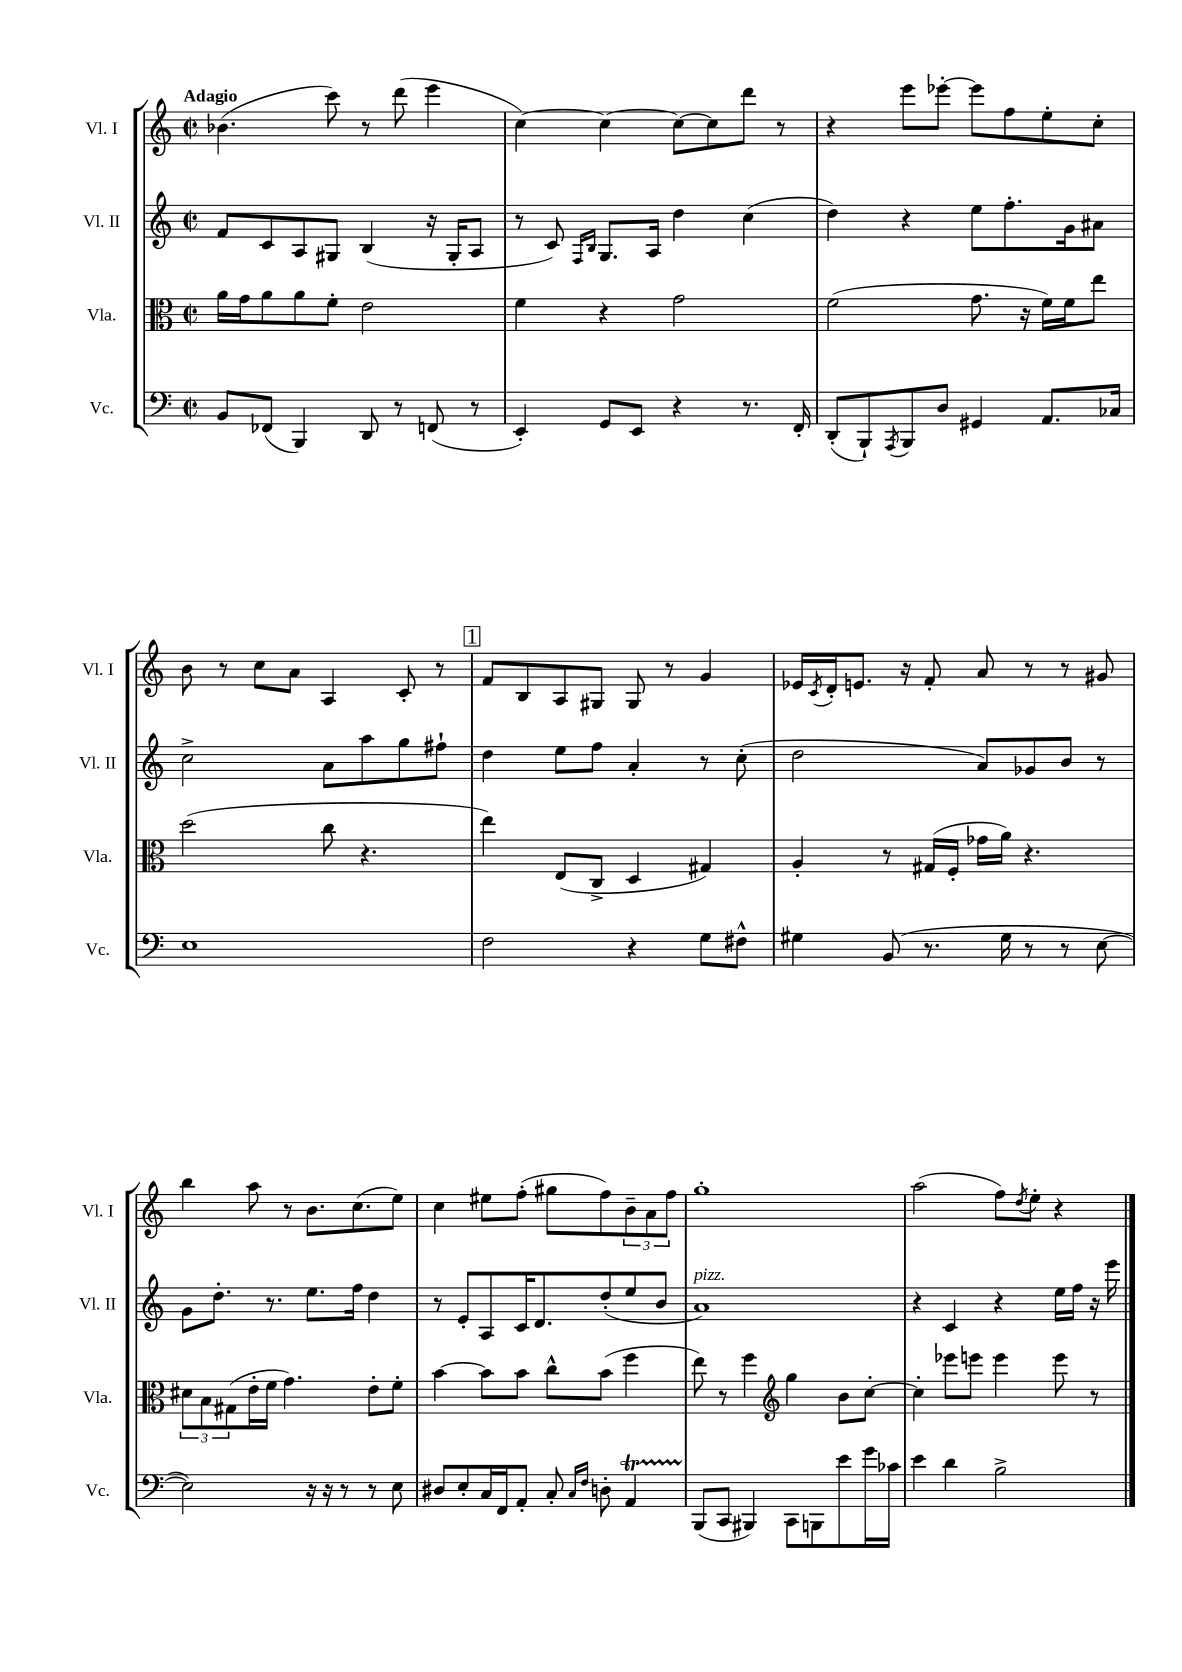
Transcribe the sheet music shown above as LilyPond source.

<<
\new StaffGroup <<
\new Staff = "s0" \with { instrumentName = "Vl. I" shortInstrumentName = "Vl. I" } {
    \clef treble \key c \major \defaultTimeSignature \time 2/2 \tempo "Adagio"
    bes'4.( c'''8) r8 d'''8( e'''4 |
    c''4~) c''4~ c''8~ c''8 d'''8 r8 |
    r4 e'''8 ees'''8~-. ees'''8 f''8 e''8-. c''8-. |
    b'8 r8 c''8 a'8 a4 c'8-. r8 |
    \mark \markup { \box "1" } f'8 b8 a8 gis8 gis8 r8 g'4 |
    ees'16 \acciaccatura { c'8 } d'16-. e'8. r16 f'8-. a'8 r8 r8 gis'8 |
    b''4 a''8 r8 b'8. c''8.( e''8) |
    c''4 eis''8 f''8-.( gis''8 f''8) \tuplet 3/2 { b'8-- a'8 f''8 } |
    g''1-. |
    a''2( f''8) \acciaccatura { d''8 } e''8-. r4 \bar "|." |
}
\new Staff = "s1" \with { instrumentName = "Vl. II" shortInstrumentName = "Vl. II" } {
    \clef treble \key c \major \defaultTimeSignature \time 2/2
    f'8 c'8 a8 gis8 b4( r16 gis16-. a8 |
    r8 c'8) \grace { f16 b16 } g8. a16 d''4 c''4( |
    d''4) r4 e''8 f''8.-. g'16 ais'8 |
    c''2-> a'8 a''8 g''8 fis''8-! |
    \mark \markup { \box "1" } d''4 e''8 f''8 a'4-. r8 c''8-.( |
    d''2 a'8) ges'8 b'8 r8 |
    g'8 d''8.-. r8. e''8. f''16 d''4 |
    r8 e'8-. a8 c'16 d'8. d''8-.( e''8 b'8 |
    a'1^\markup { \italic "pizz." }) |
    r4 c'4 r4 e''16 f''16 r16 e'''16 \bar "|." |
}
\new Staff = "s2" \with { instrumentName = "Vla." shortInstrumentName = "Vla." } {
    \clef alto \key c \major \defaultTimeSignature \time 2/2
    a'16 g'16 a'8 a'8 f'8-. e'2 |
    f'4 r4 g'2 |
    f'2( g'8. r16 f'16) f'16 e''8 |
    d''2( c''8 r4. |
    \mark \markup { \box "1" } e''4) e8( c8-> d4 gis4) |
    a4-. r8 gis16( f16-. ges'16 a'16) r4. |
    \tuplet 3/2 { dis'8 b8 gis8( } e'16-. f'16 g'4.) e'8-. f'8-. |
    b'4~ b'8 b'8 c''8-^ b'8( f''4 |
    e''8) r8 f''4 \clef treble g''4 b'8 c''8~-. |
    c''4-. ees'''8 e'''8 e'''4 e'''8 r8 \bar "|." |
}
\new Staff = "s3" \with { instrumentName = "Vc." shortInstrumentName = "Vc." } {
    \clef bass \key c \major \defaultTimeSignature \time 2/2
    b,8 fes,8( b,,4) d,8 r8 f,8( r8 |
    e,4-.) g,8 e,8 r4 r8. f,16-. |
    d,8-.( b,,8-!) \acciaccatura { a,,8 } b,,8 d8 gis,4 a,8. ces16 |
    e1 |
    \mark \markup { \box "1" } f2 r4 g8 fis8-^ |
    gis4 b,8( r8. gis16 r8 r8 e8~ |
    e2) r16 r16 r8 r8 e8 |
    dis8 e8-. c16 f,16 a,8-. c8-. \grace { c16 f16 } d8-. a,4\startTrillSpan |
    b,,8\stopTrillSpan( c,8 bis,,4) c,8 b,,8 e'8 g'16 ces'16 |
    e'4 d'4 b2-> \bar "|." |
}
>>
>>
\layout { \context { \Score \remove "Bar_number_engraver" } }
